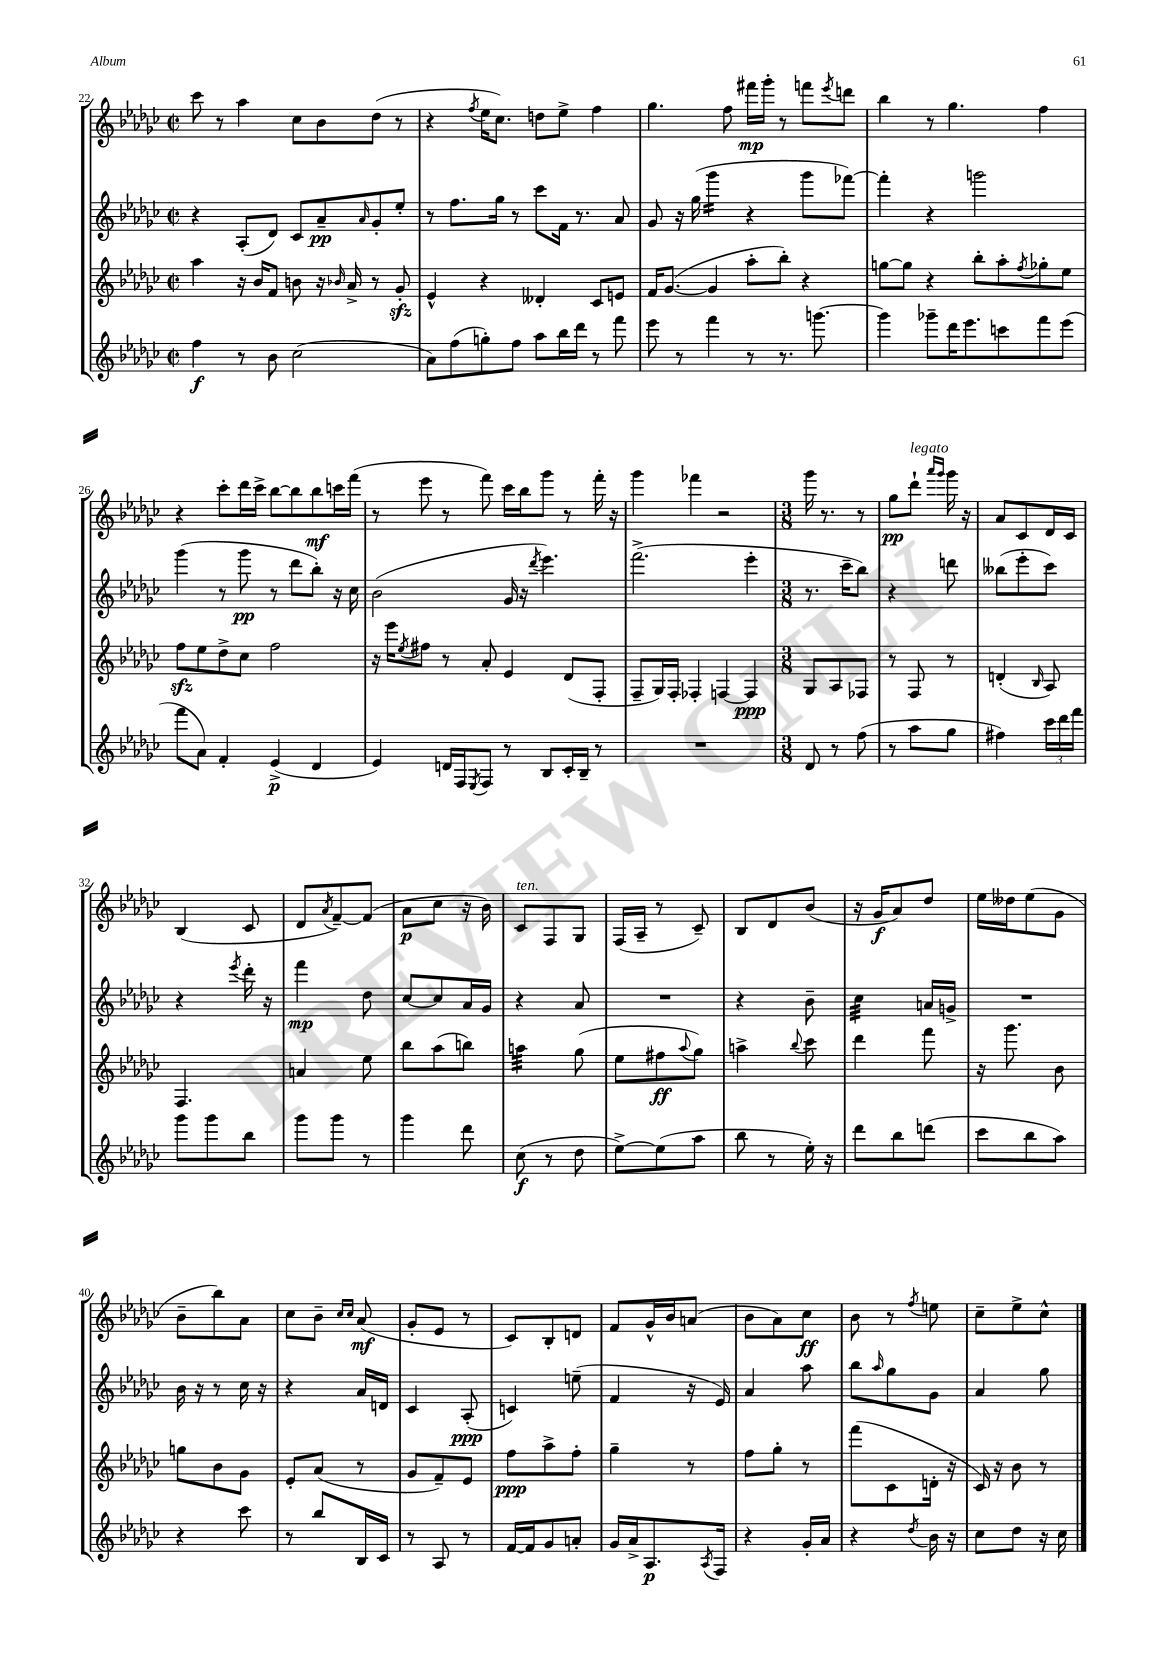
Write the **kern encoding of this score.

**kern	**kern	**kern	**kern
*staff4	*staff3	*staff2	*staff1
*clefG2	*clefG2	*clefG2	*clefG2
*k[b-e-a-d-g-c-]	*k[b-e-a-d-g-c-]	*k[b-e-a-d-g-c-]	*k[b-e-a-d-g-c-]
*M2/2	*M2/2	*M2/2	*M2/2
*met(c|)	*met(c|)	*met(c|)	*met(c|)
4ff\	4aa-\	4r	8ccc-\
.	.	.	8r
8r	16r	(8A-'/L	4aa-\
.	16b-/LK	.	.
8b-\	8f/J	8d-/J)	.
(2cc-\	8b\	8c-/L	8cc-\L
.	16r	8a-~/	8b-\
.	16qqb-/	.	.
.	16a-^/	.	.
.	.	16qqa-/	.
.	8r	8g-'/	(8dd-\J
.	8g-'/	8ee-'/J	8r
=	=	=	=
8a-\L)	4e-^^/	8r	4r
(8ff\	.	8.ff\L	.
.	.	.	8qff/
8gg'\)	4r	.	16ee-\LK
.	.	16gg-\Jk	8.cc-\J)
8ff\J	.	8r	.
8aa-\L	4d--'/	8ccc-\L	8dd\L
16bb-\L	.	16f\Jk	8ee-^\J
16ddd-\JJ	.	8.r	.
8r	8c-/L	.	4ff\
8fff\	8e/J	8a-/	.
=	=	=	=
8eee-\	16f/LK	8g-/	4.gg-\
.	([8.g-/J	.	.
8r	.	16r	.
.	.	(16gg-\	.
4fff\	4g-/]	4ggg-\	.
.	.	.	8ff\
8r	8aa-'\L	4r	16fff#\LL
.	.	.	16ggg-'\JJ
8.r	8bb-'\J)	.	8r
.	4r	8ggg-\L	8fff\L
[8.ggg\	.	.	.
.	.	.	8qeee-/
.	.	[8fff-\J)	8ddd\J
=	=	=	=
4ggg\]	[8gg\L	4fff-'\]	4bb-\
.	8gg\]J	.	.
8ggg-~\L	4r	4r	8r
16ddd-\K	.	.	4.gg-\
8.eee-\	.	.	.
.	8bb-'\L	2ggg\	.
8ccc\	8aa-'\	.	.
.	8qff/	.	.
8fff\	8gg-'\	.	4ff\
(8eee-\J	8ee-\J	.	.
=	=	=	=
8fff\L	8ff\L	(4ggg-\	4r
8a-\J)	8ee-\	.	.
4f'/	8dd-^\	8r	8ccc-'\L
.	8cc-\J	8ggg-\	16ddd-\L
.	.	.	16ccc-^\JJ
(4e-^/	2ff\	8r	[8bb-\L
.	.	8ddd-\L	8bb-\]
4d-/	.	8bb-'\J)	8bb-\
.	.	16r	16ccc\L
.	.	16cc-\	(16fff\JJ
=	=	=	=
4e-/)	16r	(2b-\	8r
.	16eee-\LK	.	.
.	8qee-/	.	.
.	8ff#\J	.	8eee-\
16d/LL	8r	.	8r
16F/J	.	.	.
8qE-/	.	.	.
8F/J	8a-'/	.	8fff\)
8r	4e-/	16g-/	16ccc-\LL
.	.	16r	16bb-\J
.	.	8qddd-/	.
8B-/L	.	4.eee-\)	8ggg-\J
16c-'/L	(8d-/L	.	8r
16B-~/JJ	.	.	.
8r	8F'/J	.	16fff'\
.	.	.	16r
=	=	=	=
1r	8F~/L	(2.fff^\	4ggg-\
.	16G-/L)	.	.
.	16F'/JJ	.	.
.	4F-'/	.	4fff-\
.	[4F/	.	2r
.	4F/]	4eee-'\	.
=	=	=	=
*M3/8	*M3/8	*M3/8	*M3/8
8d-/	8G-/L	8.r	16ggg-\
.	.	.	8.r
8r	8A-/	.	.
.	.	16ccc-~\LK	.
(8ff\	8F-/J	8bb-\J)	8r
=	=	=	=
8r	8r	4r	8gg-\L
8aa-\L	8F/	.	8ddd-`\J
.	.	.	16qqaaa-/LL
.	.	.	16qqggg-/JJ
8gg-\J	8r	8ddd\	16ggg-\
.	.	.	16r
=	=	=	=
4ff#\)	(4d'/	(8bb--\L	8a-/L
.	.	8eee-'\	8c-/
.	16qqB-/	.	.
24ccc-\LL	8A-/)	8ccc-\J)	16d-/L
24ddd-\	.	.	.
.	.	.	16c-/JJ
24fff\JJ	.	.	.
=	=	=	=
8ggg-\L	4.F/	4r	(4B-/
8ggg-\	.	.	.
.	.	8qeee-/	.
8bb-\J	.	16ddd-'\	8c-/
.	.	16r	.
=	=	=	=
8ggg-\L	4a/	4fff\	8d-/L
.	.	.	8qa-/
8ggg-\J	.	.	[8f~/)
8r	8ee-\	8dd-\	(8f/]J
=	=	=	=
4ggg-\	8bb-\L	[8cc-/L	8a-\L
.	(8aa-\	8cc-/]	8cc-\J
8ddd-\	8bb\J)	16a-/L	16r
.	.	16g-/JJ	16b-\)
=	=	=	=
(8cc-\	4aa\	4r	8c-/L
8r	.	.	8F/
8dd-\	(8gg-\	8a-/	8G-/J
=	=	=	=
[8ee-^\L)	8ee-\L	4.r	(16F/LL
.	.	.	16A-~/JJ
(8ee-\]	8ff#\	.	8r
.	8qqaa-/	.	.
8aa-\J	8gg-\J)	.	8c-~/)
=	=	=	=
8bb-\	4aa^\	4r	8B-/L
8r	.	.	8d-/
.	8qqbb-/	.	.
16ee-'\)	8ccc-\	8b-~\	(8b-/J
16r	.	.	.
=	=	=	=
8ddd-\L	4ddd-\	4cc-\	16r
.	.	.	16g-/LK
8bb-\	.	.	8a-/)
(8ddd\J	8fff\	16a/LL	8dd-/J
.	.	16g^/JJ	.
=	=	=	=
8ccc-\L	16r	4.r	16ee-\LL
.	8.ggg-\	.	16dd--\J
8bb-\	.	.	(8ee-\
8aa-\J)	8b-\	.	8g-\J
=	=	=	=
4r	8gg\L	16b-\	8b-~\L
.	.	16r	.
.	8b-\	8r	8bb-\)
8ccc-\	8g-\J	16cc-\	8a-\J
.	.	16r	.
=	=	=	=
8r	8e-'/L	4r	8cc-\L
8bb-/L	(8a-/J	.	8b-~\J
.	.	.	16qqcc-/LL
.	.	.	16qqcc-/JJ
16B-/L	8r	16a-/LL	(8a-/
16c-/JJ	.	16d/JJ	.
=	=	=	=
8r	8g-/L	4c-/	8g-'/L
8A-/	8f~/)	.	8e-/J
8r	8e-/J	(8A-'/	8r
=	=	=	=
[16f/LL	8ff\L	4c/)	8c-/L)
16f/]J	.	.	.
8g-/	8aa-^\	.	8B-'/
8a'/J	8ff'\J	(8ee~\	8d/J
=	=	=	=
16g-/LL	4gg-~\	4f/	8f/L
16a-^/J	.	.	.
8.A-/	.	.	16g-^^/L
.	.	.	16b-/J
.	8r	16r	(8a/J
8qA-/	.	.	.
16F/Jk	.	16e-/)	.
=	=	=	=
4r	8ff\L	4a-/	8b-\L
.	8gg-'\J	.	8a-\)
16g-'/LL	8r	8aa-\	8cc-\J
16a-/JJ	.	.	.
=	=	=	=
4r	(8fff\L	8bb-\L	8b-\
.	.	16qqaa-/	.
.	8c-\	8gg-\	8r
8qdd-/	.	.	8qff/
16b-\	16d'\Jk	8g-\J	8ee\
16r	16r	.	.
=	=	=	=
8cc-\L	16c-/)	4a-/	8cc-~\L
.	16r	.	.
8dd-\J	8b-\	.	8ee-^\
16r	8r	8gg-\	8cc-^^\J
16cc-\	.	.	.
==	==	==	==
*-	*-	*-	*-
